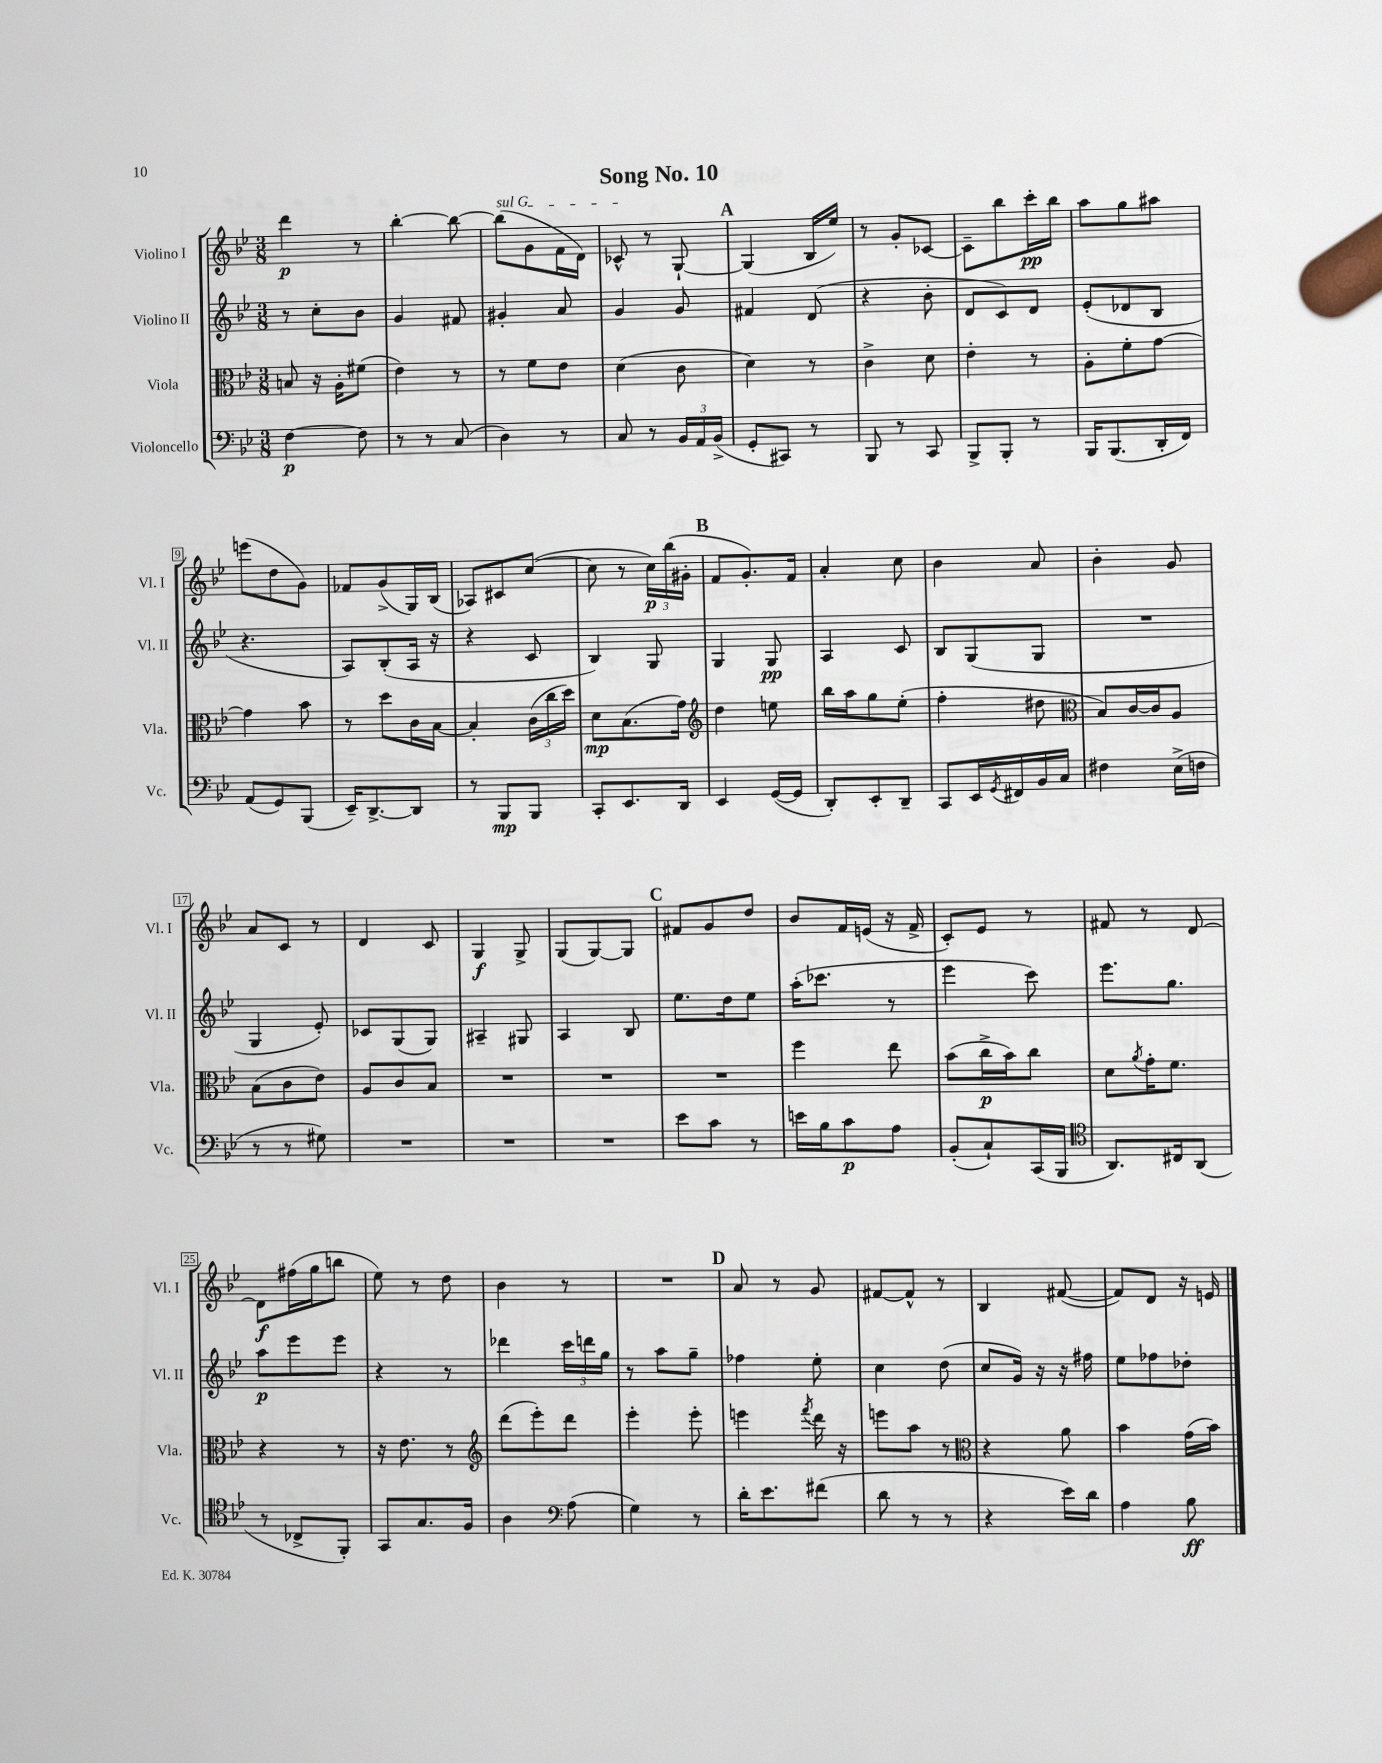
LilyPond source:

\header { title = "Song No. 10" }
<<
\new StaffGroup <<
\new Staff = "s0" \with { instrumentName = "Violino I" shortInstrumentName = "Vl. I" } {
    \clef treble \key bes \major \numericTimeSignature \time 3/8
    d'''4\p r8 |
    bes''4~-. bes''8~ |
    \once \override TextSpanner.bound-details.left.text = \markup { \italic "sul G" } bes''8\startTextSpan( g'8 f'16 d'16) |
    ces'8-^\stopTextSpan r8 g8~-! |
    \mark \markup { \bold "A" } g4( bes16 ees''16) |
    r8 g'8-. ces'8~ |
    ces'8-- bes''8 c'''16-.\pp bes''16 |
    a''8 g''8 ais''8 |
    e'''8( d''8 g'8) |
    fes'8 g'8->( g16) bes16( |
    aes8) cis'8 c''8~( |
    c''8 r8 \tuplet 3/2 { c''16\p) bes''16( gis'16-. } |
    \mark \markup { \bold "B" } f'8 g'8.-.) f'16 |
    a'4-. c''8 |
    bes'4 a'8 |
    bes'4-. g'8 |
    a'8 c'8 r8 |
    d'4 c'8 |
    g4\f g8-> |
    g8( g8~) g8 |
    \mark \markup { \bold "C" } fis'8 g'8 d''8 |
    bes'8 f'16 e'16( r16 f'16-> |
    c'8-.) ees'8 r8 |
    fis'8 r8 d'8~ |
    d'8\f fis''16( g''16 b''8 |
    ees''8) r8 d''8 |
    bes'4 r8 |
    R4. |
    \mark \markup { \bold "D" } a'8 r8 g'8 |
    fis'8~ fis'8-^ r8 |
    bes4 fis'8~( |
    fis'8) d'8 r16 e'16 \bar "|." |
}
\new Staff = "s1" \with { instrumentName = "Violino II" shortInstrumentName = "Vl. II" } {
    \clef treble \key bes \major \numericTimeSignature \time 3/8
    r8 c''8-. bes'8 |
    g'4 fis'8 |
    gis'4-. a'8 |
    g'4 g'8 |
    \mark \markup { \bold "A" } fis'4 d'8( |
    r4 bes'8-. |
    d'8 c'8) d'8 |
    ees'8-.( des'8 bes8 |
    r4. |
    a8) bes8-.( a16 r16 |
    r4 c'8 |
    bes4) g8 |
    \mark \markup { \bold "B" } g4 g8\pp |
    a4 c'8 |
    bes8 g8( g8 |
    R4. |
    g4 ees'8-.) |
    ces'8 g8( g8) |
    ais4-- gis8 |
    a4 bes8 |
    \mark \markup { \bold "C" } ees''8. d''16 ees''8 |
    a''16-.( ces'''8. r8 |
    ees'''4 c'''8) |
    ees'''8. g''8. |
    a''8\p ees'''8 ees'''8 |
    r4 r8 |
    des'''4 \tuplet 3/2 { c'''16 d'''16 g''16 } |
    r8 a''8 g''8-- |
    \mark \markup { \bold "D" } fes''4 ees''8-. |
    c''4 d''8( |
    c''8 g'16) r16 r16 fis''16 |
    ees''8 fes''8 des''8-. \bar "|." |
}
\new Staff = "s2" \with { instrumentName = "Viola" shortInstrumentName = "Vla." } {
    \clef alto \key bes \major \numericTimeSignature \time 3/8
    b8 r16 a16-. fis'8( |
    ees'4) r8 |
    r8 f'8 ees'8 |
    d'4( c'8 |
    \mark \markup { \bold "A" } d'4) r8 |
    c'4-> d'8 |
    ees'4-. r8 |
    a8-. f'8-. g'8~ |
    g'4 bes'8 |
    r8 d''8 c'16 bes16~ |
    bes4-. \tuplet 3/2 { c'16( c''16 d''16) } |
    d'8\mp bes8.( g'16) |
    \mark \markup { \bold "B" } \clef treble d''4 e''8 |
    bes''16 a''16 g''8 ees''8-.( |
    f''4-. dis''8 |
    \clef alto bes8) c'16~ c'16 a8 |
    bes8( c'8 ees'8) |
    a8 c'8 bes8 |
    R4. |
    R4. |
    \mark \markup { \bold "C" } R4. |
    f''4 ees''8 |
    bes'8( c''16->\p bes'16) c''8 |
    d'8 \acciaccatura { a'8 } g'16-. f'8. |
    r4 r8 |
    r16 ees'8. r8 |
    \clef treble d'''8( ees'''8-.) d'''8 |
    ees'''4-. ees'''8-. |
    \mark \markup { \bold "D" } e'''4 \acciaccatura { f'''8 } d'''16 r16 |
    e'''8 a''8 r8 |
    \clef alto r4 a'8 |
    bes'4 g'16( bes'16) \bar "|." |
}
\new Staff = "s3" \with { instrumentName = "Violoncello" shortInstrumentName = "Vc." } {
    \clef bass \key bes \major \numericTimeSignature \time 3/8
    f4~\p f8 |
    r8 r8 c8( |
    d4) r8 |
    c8 r8 \tuplet 3/2 { bes,16 a,16 bes,16->( } |
    \mark \markup { \bold "A" } g,8-. cis,8) r8 |
    bes,,8 r8 c,8 |
    bes,,8-> bes,,8-. r8 |
    bes,,16 bes,,8.( d,16-. f,16) |
    a,8( g,8) bes,,8( |
    ees,16--) d,8.~-> d,8 |
    r8 bes,,8\mp bes,,8 |
    c,8-. ees,8. d,16 |
    \mark \markup { \bold "B" } ees,4 g,16~( g,16 |
    d,8-.) ees,8-. d,8-- |
    c,8 ees,16 \acciaccatura { g,8 } fis,16 bes,16 c16 |
    fis4 ees16->( f16 |
    r8 r8 gis8) |
    R4. |
    R4. |
    R4. |
    \mark \markup { \bold "C" } ees'8 c'8 r8 |
    e'16 bes16 c'8\p a8 |
    bes,8-.( c8-!) c,16( bes,,16 |
    \clef tenor a,8.) cis16 a,8( |
    r8 ces8-> f,8-.) |
    g,8 g8. f16 |
    a4 \clef bass a8( |
    g4) r8 |
    \mark \markup { \bold "D" } d'16-. ees'8. fis'8( |
    d'8 r8 r8 |
    r4 ees'16) d'16 |
    a4 bes8\ff \bar "|." |
}
>>
>>
\layout { \context { \Score \override BarNumber.stencil = #(make-stencil-boxer 0.1 0.3 ly:text-interface::print) } }
